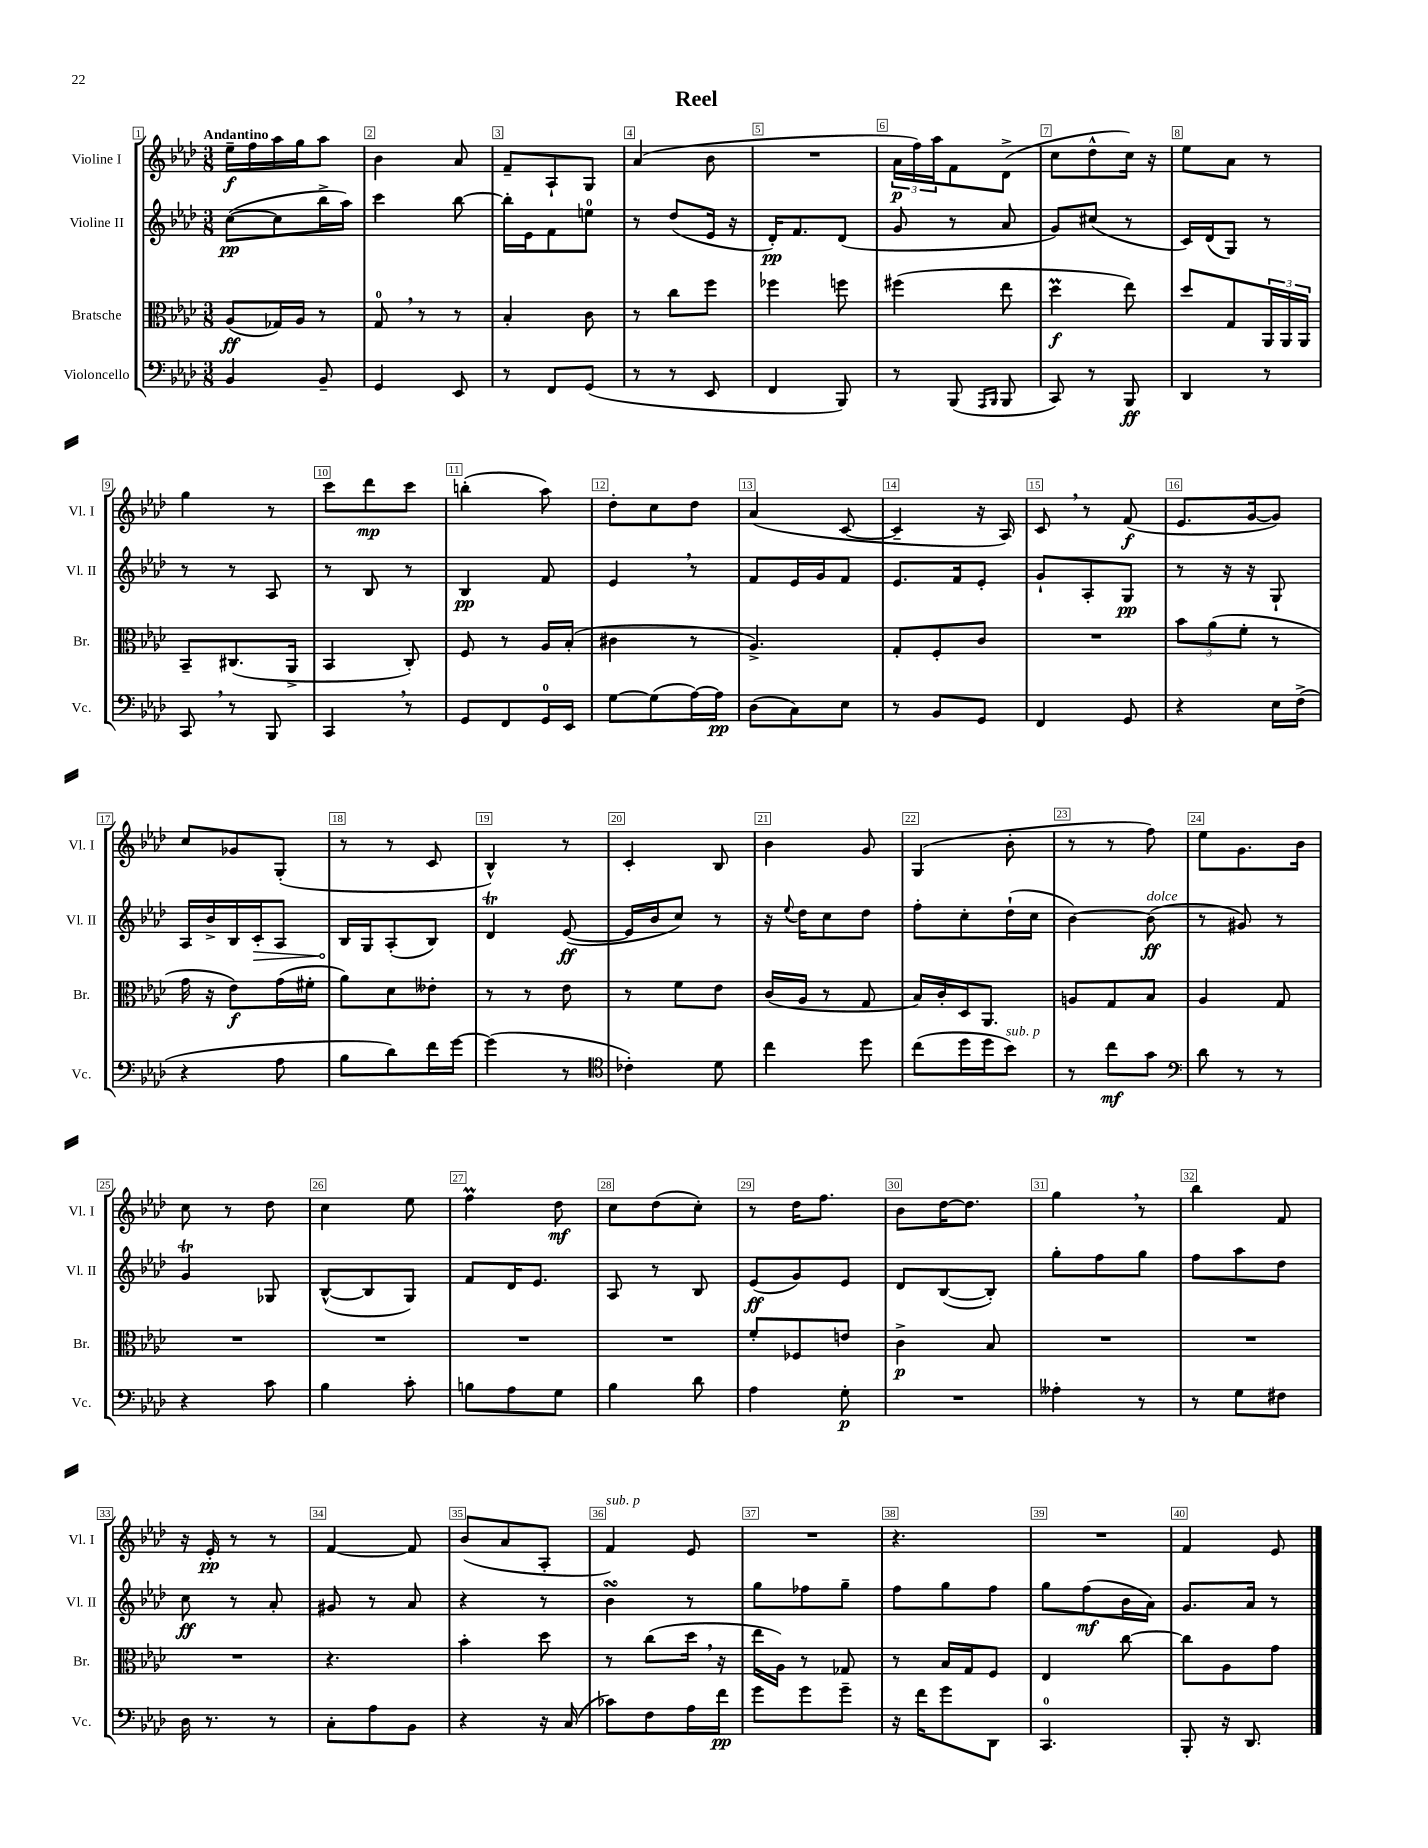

**kern	**kern	**kern	**kern
*staff4	*staff3	*staff2	*staff1
*clefF4	*clefC3	*clefG2	*clefG2
*k[b-e-a-d-]	*k[b-e-a-d-]	*k[b-e-a-d-]	*k[b-e-a-d-]
*M3/8	*M3/8	*M3/8	*M3/8
4BB-	(8A-	([8cc	16ee-~
.	.	.	16ff
.	16G-)	8cc]	16aa-
.	16A-	.	16gg
8BB-~	8r	16bb-^	8aa-
.	.	16aa-)	.
=	=	=	=
4GG	8G	4ccc	4b-
.	8r	.	.
8EE-	8r	[8bb-	8a-
=	=	=	=
8r	4B-'	16bb-']	8f~
.	.	16e-	.
8FF	.	8f	8A-`
(8GG	8c	8ee	8G
=	=	=	=
8r	8r	8r	(4a-
8r	8cc	(8dd-	.
8EE-	8ff	16e-	8b-
.	.	16r	.
=	=	=	=
4FF	4ff-	16d-')	4.r
.	.	8.f	.
8BBB-)	8ff	(8d-	.
=	=	=	=
8r	(4ff#	8g	24a-
.	.	.	24ff)
.	.	.	24aa-
(8BBB-	.	8r	8f
16qqAAA-	.	.	.
16qqBBB-	.	.	.
8BBB-	8ee-	8a-	(8d-^
=	=	=	=
8CC)	4dd-	8g)	8cc
8r	.	(8cc#	8dd-^^
8BBB-	8ee-)	8r	16cc)
.	.	.	16r
=	=	=	=
4DD-	8dd-	16c)	8ee-
.	.	(16d-	.
.	8G	8G)	8a-
8r	24AA-	8r	8r
.	24AA-	.	.
.	24AA-	.	.
=	=	=	=
8CC	8BB-~	8r	4gg
8r	(8.C#	8r	.
8BBB-	.	8A-	8r
.	16AA-^	.	.
=	=	=	=
4CC	4BB-	8r	8ccc
.	.	8B-	8ddd-
8r	8C')	8r	8ccc
=	=	=	=
8GG	8F	4B-	(4bb'
8FF	8r	.	.
16GG	16A-	8f	8aa-)
16EE-	(16B-'	.	.
=	=	=	=
[8G	4c#	4e-	8dd-'
(8G]	.	.	8cc
[16A-)	8r	8r	8dd-
16A-]	.	.	.
=	=	=	=
(8D-	4.A-^)	8f	(4a-
8C)	.	16e-	.
.	.	16g	.
8E-	.	8f	[8c
=	=	=	=
8r	8G'	8.e-	4c~]
8BB-	8F'	.	.
.	.	16f	.
8GG	8c	8e-'	16r
.	.	.	16A-)
=	=	=	=
4FF	4.r	8g`	8c
.	.	8A-'	8r
8GG	.	8G	(8f
=	=	=	=
4r	12b-	8r	8.e-
.	(12a-	.	.
.	.	16r	.
.	12f'	.	.
.	.	16r	[16g
16E-	8r	8G`	8g])
(16F^	.	.	.
=	=	=	=
4r	16g	16A-	8cc
.	16r	16b-^	.
.	8e-)	16B-	8g-
.	.	16c'	.
8A-	(16g	8A-	(8G'
.	16f#'	.	.
=	=	=	=
8B-	8a-)	16B-	8r
.	.	16G	.
8d-)	8d-	(8A-'	8r
16f	8e--'	8B-)	8c
[16g	.	.	.
=	=	=	=
(4g]	8r	4d-	4B-^^)
.	8r	.	.
8r	8e-	([8e-	8r
=	=	=	=
*clefC4	*	*	*
4c-')	8r	16e-]	4c'
.	.	16b-	.
.	8f	8cc)	.
8d-	8e-	8r	8B-
=	=	=	=
4cc	(16c	16r	4b-
.	.	8qqee-	.
.	16A-	16dd-	.
.	8r	8cc	.
8dd-	8G	8dd-	8g
=	=	=	=
(8cc	16B-)	8ff'	(4G
.	16c'	.	.
16dd-	16D-	8cc'	.
16dd-	8.AA-	.	.
8b-)	.	(16dd-`	8b-'
.	.	16cc	.
=	=	=	=
8r	8A	[4b-)	8r
8cc	8G	.	8r
8g	8B-	(8b-]	8ff)
=	=	=	=
*clefF4	*	*	*
8d-	4A-	8r	8ee-
8r	.	8g#)	8.g
8r	8G	8r	.
.	.	.	16b-
=	=	=	=
4r	4.r	4g	8cc
.	.	.	8r
8c	.	8G-	8dd-
=	=	=	=
4B-	4.r	([8B-^^	4cc
.	.	8B-]	.
8c'	.	8G)	8ee-
=	=	=	=
8B	4.r	8f	4ff
8A-	.	16d-	.
.	.	8.e-	.
8G	.	.	8dd-
=	=	=	=
4B-	4.r	8A-	8cc
.	.	8r	(8dd-
8d-	.	8B-	8cc')
=	=	=	=
4A-	8f'	(8e-	8r
.	8F-	8g)	16dd-
.	.	.	8.ff
8G'	8e	8e-	.
=	=	=	=
4.r	4c^	8d-	8b-
.	.	([8B-	[16dd-
.	.	.	8.dd-]
.	8B-	8B-'])	.
=	=	=	=
4A--'	4.r	8gg'	4gg
.	.	8ff	.
8r	.	8gg	8r
=	=	=	=
8r	4.r	8ff	4bb-
8G	.	8aa-	.
8F#	.	8dd-	8f
=	=	=	=
16D-	4.r	8cc	16r
8.r	.	.	16e-'
.	.	8r	8r
8r	.	8a-'	8r
=	=	=	=
8C'	4.r	8g#	[4f
8A-	.	8r	.
8BB-	.	8a-	8f]
=	=	=	=
4r	4b-'	4r	(8b-
.	.	.	8a-
16r	8dd-	8r	8A-'
(16C	.	.	.
=	=	=	=
8c-)	8r	4b-	4f)
8F	(8cc	.	.
16A-	16dd-	8r	8e-
16f	16r	.	.
=	=	=	=
8g	16ee-	8gg	4.r
.	16A-)	.	.
8g	8r	8ff-	.
8g~	8G-	8gg~	.
=	=	=	=
16r	8r	8ff	4.r
16f	.	.	.
8g	16B-	8gg	.
.	16G	.	.
8DD-	8F	8ff	.
=	=	=	=
4.CC	4E-	8gg	4.r
.	.	(8ff	.
.	[8cc	16b-	.
.	.	16a-)	.
=	=	=	=
8BBB-'	8cc]	8.g	4f
16r	8A-	.	.
8.DD-	.	16a-	.
.	8g	8r	8e-
==	==	==	==
*-	*-	*-	*-
